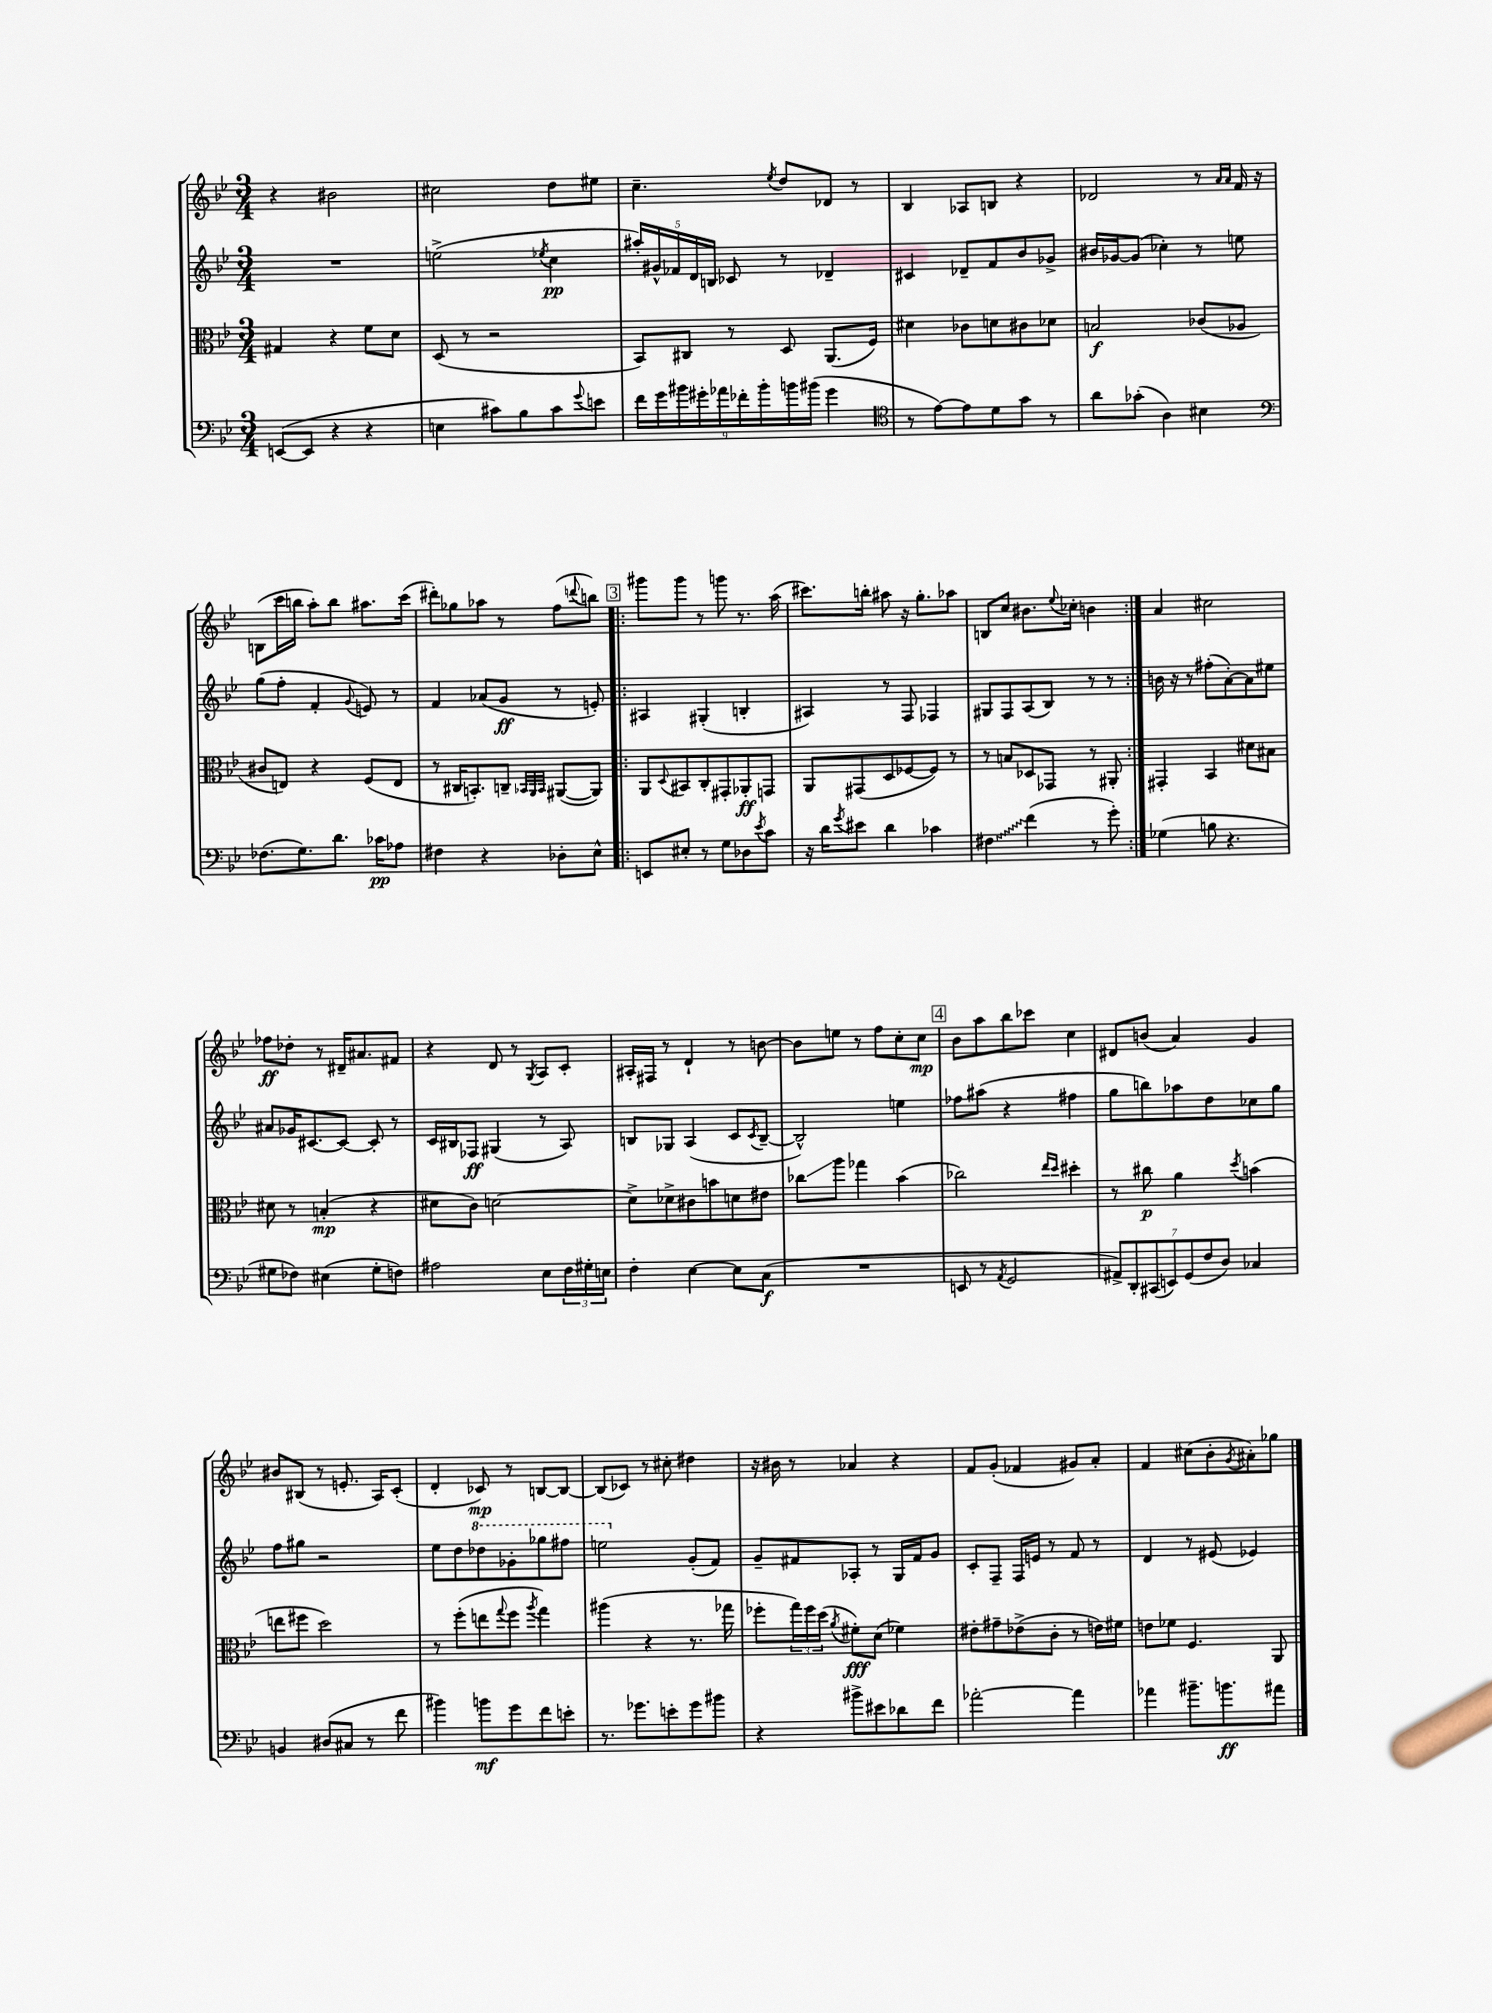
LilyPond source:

<<
\new StaffGroup <<
\new Staff = "s0" {
    \clef treble \key bes \major \numericTimeSignature \time 3/4
    r4 bis'2 |
    cis''2 d''8 eis''8 |
    c''4.-- \acciaccatura { ees''8 } d''8 des'8 r8 |
    bes4 aes8 b8 r4 |
    des'2 r8 \grace { a'16 a'16 } f'16 r16 |
    b8( c'''16 b''16 a''8-.) b''8 ais''8. c'''16( |
    dis'''8-.) ges''8 aes''8 r8 f''8( \appoggiatura { d'''8 } b''8) |
    \repeat volta 2 { \mark \markup { \box "3" } gis'''8 gis'''8 r8 g'''8 r8. a''16( |
    cis'''8.) b''16-. ais''8 r16 g''8.-. aes''8 |
    b8 c''8 bis'8. \appoggiatura { ees''8 } ces''16-. b'4 | }
    a'4 cis''2 |
    fes''8\ff des''8-. r8 dis'16-- ais'8. fis'8 |
    r4 d'8 r8 \acciaccatura { g8 } a8 c'8-. |
    ais16-. fis16 r8 d'4-! r8 b'8~ |
    b'8 e''8 r8 f''8 c''8-. c''8\mp |
    \mark \markup { \box "4" } bes'8 a''8 bes''8 ces'''8 c''4 |
    dis'8 b'8( a'4) g'4 |
    bis'8 bis8( r8 e'8.-. a16) c'8-.( |
    d'4-. ces'8\mp) r8 b8~ b8~ |
    b8( ces'8) r8 cis''8-. dis''4 |
    r16 bis'16 r8 aes'4 r4 |
    f'8 g'8-.( fes'4 gis'8) a'8-. |
    f'4 cis''8( bes'8-. \acciaccatura { g'8 } ais'8-.) ges''8 \bar "|." |
}
\new Staff = "s1" {
    \clef treble \key bes \major \numericTimeSignature \time 3/4
    R2. |
    e''2->( \acciaccatura { ees''8 } c''4\pp |
    \tuplet 5/4 { ais''16-.) gis'16-^ fes'16 d'16 b16 } ces'8 r8 des'4-- |
    cis'4 des'8-- f'8 bes'8 ges'8-> |
    bis'16 ges'16~ ges'8( ces''4-.) r8 e''8 |
    g''8( f''8-. f'4-. \appoggiatura { g'8 } e'8) r8 |
    f'4 aes'8( g'8\ff r8 e'8-.) |
    \repeat volta 2 { \mark \markup { \box "3" } ais4 gis4-.( b4-. |
    ais4) r8 f8 fes4 |
    gis8 f8 a8( bes8) r8 r8 | }
    b'16 r16 r8 fis''8-.( a'8~-.) a'8 eis''8 |
    ais'8 ges'16 cis'8.~ cis'8~ cis'8-. r8 |
    c'16 bis16 fes8\ff gis4( r8 a8) |
    b8 ges8 a4( c'8 \acciaccatura { c'8 } b8~-- |
    b2-^) e''4 |
    \mark \markup { \box "4" } fes''8 ais''8( r4 fis''4 |
    g''8 b''8) aes''8 d''8 ces''8 g''8 |
    f''8 gis''8 r2 |
    ees''8 d''8 \ottava #1 des'''8 ges''8-. ges'''8 fis'''8 |
    e'''2 \ottava #0 g'8-.( f'8) |
    g'8-- fis'8 aes8-. r8 g16 fis'16 g'8 |
    c'8-. f8-- f16 e'16 r8 f'8 r8 |
    d'4 r8 eis'8( ees'4) \bar "|." |
}
\new Staff = "s2" {
    \clef alto \key bes \major \numericTimeSignature \time 3/4
    gis4 r4 f'8 d'8 |
    d8( r8 r2 |
    bes,8) cis8 r8 d8 a,8.( f16) |
    dis'4 ces'8 d'8 cis'8 des'8 |
    b2\f ces'8( aes8 |
    cis'8 e8) r4 f8( e8 |
    r8 cis16 b,8.-.) c8-- \grace { bes,32 a,32 bes,32 } ais,8~( ais,8) |
    \repeat volta 2 { \mark \markup { \box "3" } a,8 \appoggiatura { d8 } bis,8 c8-. gis,8-. aes,8-.\ff g,8 |
    a,8 gis,8( d8 fes8~ fes8) r8 |
    r8 b8 des8 ges,8 r8 ais,8-. | }
    gis,4-. bes,4 dis'8 bis8 |
    dis'8 r8 b4-.\mp( r4 |
    dis'8 c'8) d'2~ |
    d'8-> des'8-> cis'8 b'8 d'8 eis'8 |
    ces''8\glissando a''8 ges''4 bes'4( |
    \mark \markup { \box "4" } ces''2) \grace { ees''16 d''16 } dis''4-. |
    r8 cis''8\p a'4 \acciaccatura { d''8 } b'4( |
    e''8 fis''8 d''2) |
    r8 f''8-.( e''8 \appoggiatura { g''8 } f''8 \acciaccatura { a''8 } g''4) |
    ais''4( r4 r8. ges''16 |
    fes''8-. \tuplet 3/2 { g''16) fes''16 d''16( } \acciaccatura { a'8 } fis'8-.\fff) d'8( fes'4) |
    eis'8-. gis'8-- ees'8->( c'8-. r8 e'16) fis'16 |
    e'8 fes'8 f4. a,8 \bar "|." |
}
\new Staff = "s3" {
    \clef bass \key bes \major \numericTimeSignature \time 3/4
    e,8~( e,8 r4 r4 |
    e4 cis'8) bes8 cis'8 \appoggiatura { g'8 } e'8 |
    \tuplet 9/8 { f'16 g'16 bis'16 gis'16-. aes'16 fes'16-. bis'16-. b'16 bis'16( } gis'4 |
    \clef tenor r8 ees'8~) ees'8 d'8 g'8 r8 |
    a'8 ges'8-.( a4) bis4 |
    \clef bass fes8.( g8.) d'8. ces'16\pp aes8 |
    fis4 r4 des8-. ees8-^ |
    \repeat volta 2 { \mark \markup { \box "3" } e,8 eis8-. r8 g8 des8 \acciaccatura { ees'8 } c'8 |
    r16 d'16 \acciaccatura { g'8 } eis'8 d'4 ces'4 |
    \once \override Glissando.style = #'zigzag fis4\glissando f'4( r8 g'8-.) | }
    ges4( b8 r4. |
    gis8 fes8) eis4( gis8-. f8) |
    ais2 ees8 \tuplet 3/2 { f16 gis16-. e16 } |
    f4-. ees4~ ees8 c8\f( |
    R2. |
    \mark \markup { \box "4" } e,8 r8 \acciaccatura { a,8 } g,2 |
    \tuplet 7/4 { ais,8->) d,8-. cis,8( e,8) g,8( f8 d8) } ces4 |
    b,4 dis8( cis8 r8 f'8 |
    bis'4) b'8\mf g'8 f'8 e'8-. |
    r8. ges'8. e'8-. ges'8 bis'8 |
    r4 bis'8-> eis'8 des'8 f'8 |
    aes'2~-. aes'4 |
    aes'4 bis'8.-- b'8.\ff ais'8 \bar "|." |
}
>>
>>
\layout { \context { \Score \remove "Bar_number_engraver" } }
